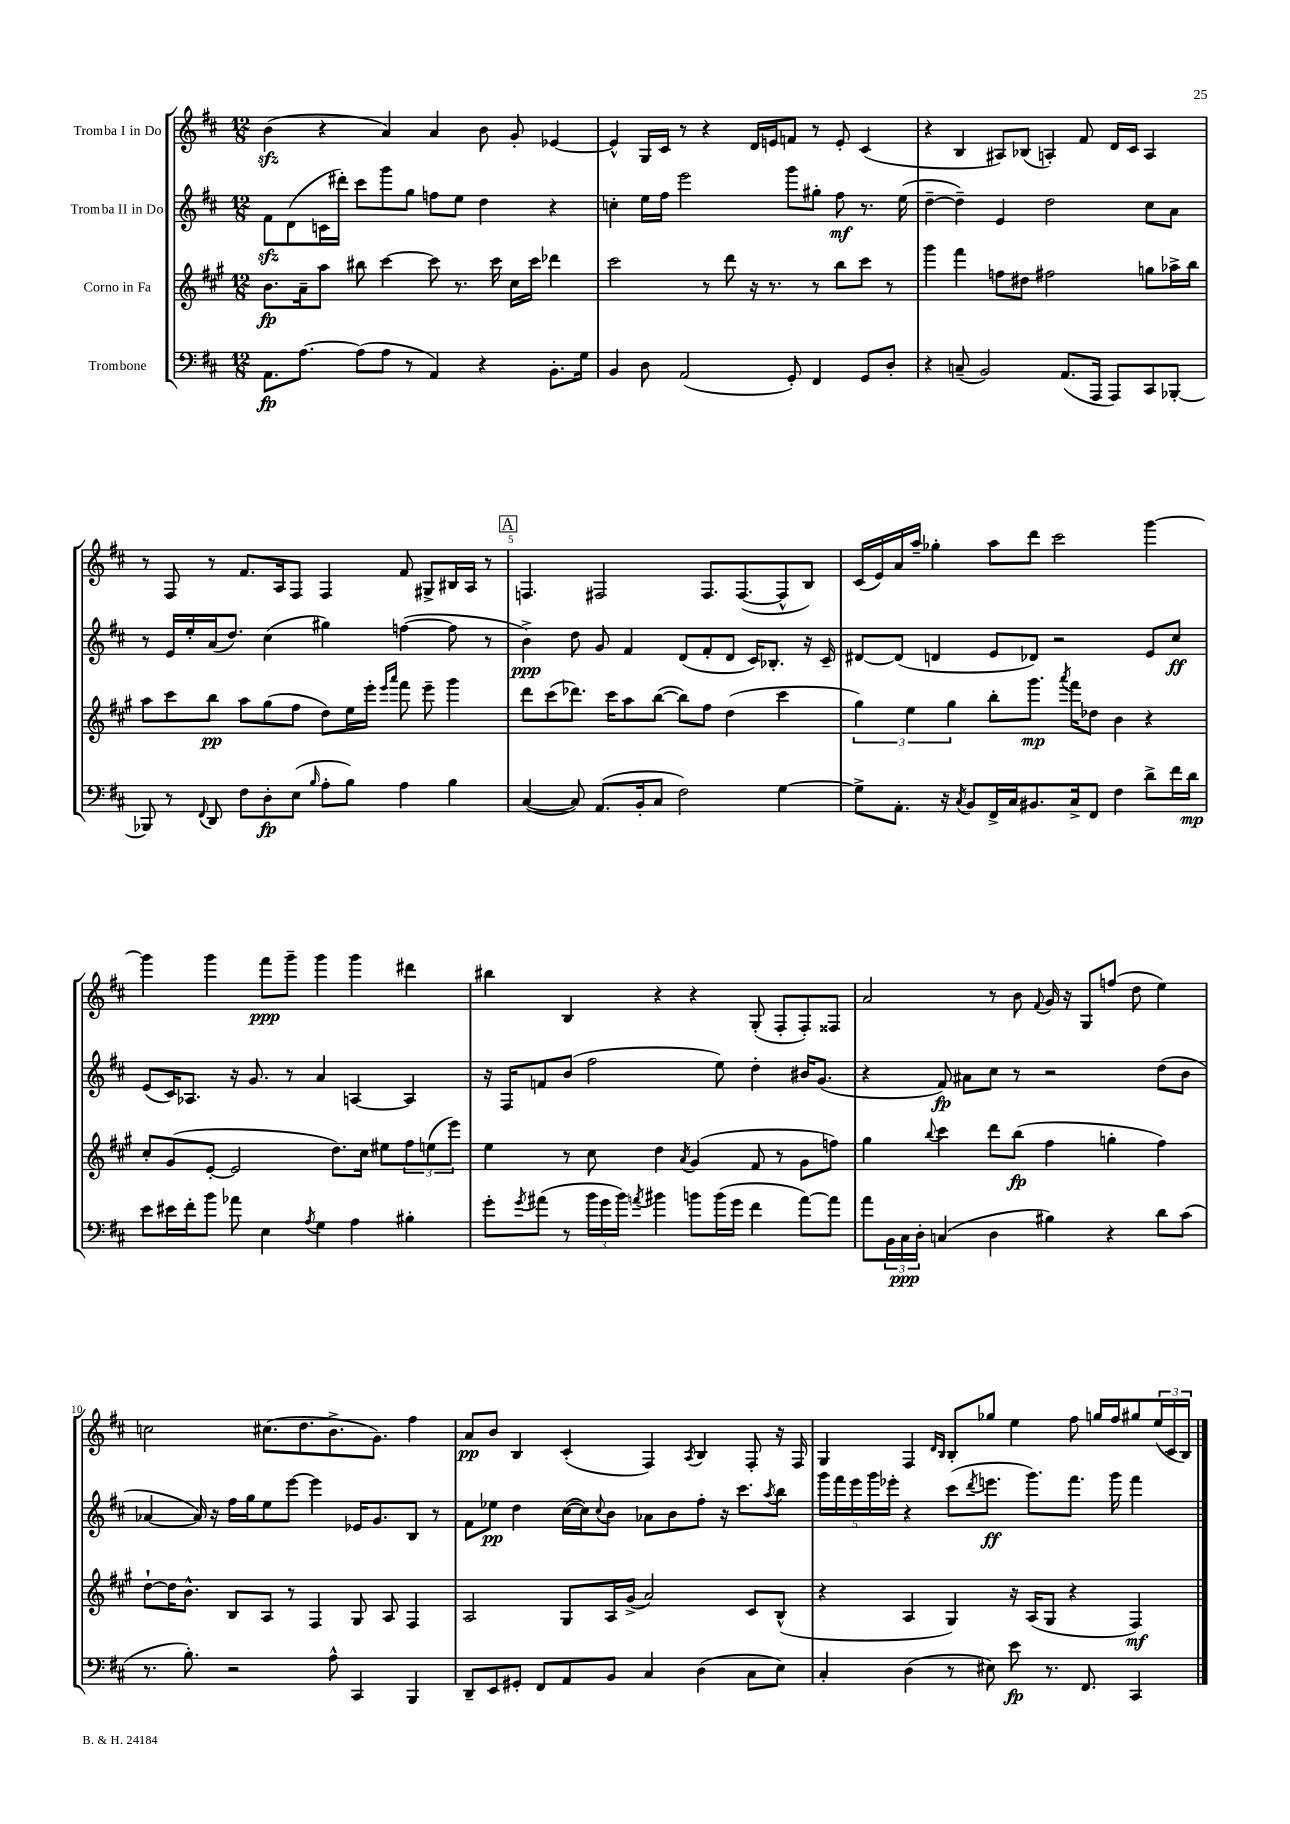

**kern	**kern	**kern	**kern
*staff4	*staff3	*staff2	*staff1
*clefF4	*clefG2	*clefG2	*clefG2
*k[f#c#]	*k[f#c#g#]	*k[f#c#]	*k[f#c#]
*M12/8	*M12/8	*M12/8	*M12/8
8.AA	8.b	8f#	(4b
.	.	(8d	.
[8.A	16a~	.	.
.	8aa	16c	4r
.	.	16ddd#')	.
(8A]	8bb#	8ccc#	.
8A	[4ccc#	8ggg	4a)
8r	.	8gg	.
4AA)	8ccc#]	8ff	4a
.	8.r	8ee	.
4r	.	4dd	8b
.	16ccc#	.	.
.	16cc#	.	8g'
.	16ccc#	.	.
8.BB'	4ddd-	4r	[4e-
16G	.	.	.
=	=	=	=
4BB	2ccc#	4cc'	4e-^^]
8D	.	16ee	16G
.	.	16ff#	16c#
(2AA	.	2eee	8r
.	8r	.	4r
.	8ddd	.	.
.	16r	.	16d
.	8.r	.	16e
8GG')	.	8ggg	8f
4FF#	8r	8gg#'	8r
.	8bb	8ff#	8e'
8GG	8ccc#	8.r	(4c#
8D'	8r	.	.
.	.	(16ee	.
=	=	=	=
4r	4ggg#	[4dd~	4r
(8C~	4fff#	4dd~])	4B
2BB)	.	.	.
.	8ff	4e	8A#)
.	8dd#	.	(8B-
.	2ff#	2dd	4A')
(8.AA	.	.	.
.	.	.	8f#
16AAA	.	.	.
8AAA)	.	.	16d
.	.	.	16c#
8CC#	8gg	8cc#	4A
[8BBB-'	16aa-^	8a	.
.	16bb	.	.
=	=	=	=
8BBB-]	8aa	8r	8r
8r	8ccc#	16e	8F#
.	.	16ee'	.
8qqFF#	.	.	.
8DD	8bb	(16a	8r
.	.	8.dd)	.
8F#	8aa	.	8.f#
8D'	(8gg#	(4cc#	.
.	.	.	16A
(8E	8ff#	.	8F#
16qqB	.	.	.
8A'	8dd)	4gg#)	4F#
8B)	16ee	.	.
.	16eee'	.	.
.	16qqeee	.	.
.	16qqaaa	.	.
4A	8fff#	([4ff	8f#
.	8eee~	.	8G#^
4B	4ggg#	8ff]	16B#
.	.	.	16A
.	.	8r	8r
=	=	=	=
([4C#	8ddd	4b^)	4.F
.	(8ccc#	.	.
8C#])	8.ddd-)	8dd	.
(8.AA	.	8g	2F#
.	16ccc#	.	.
.	8aa	4f#	.
16BB'	.	.	.
8C#	([8bb	.	.
2F#)	8bb])	(8d	.
.	8ff#	8f#'	8.F#
.	(4dd	8d	.
.	.	.	([8.F#
.	.	16c#)	.
.	.	8.B-'	.
[4G	4ccc#	.	8F#^^]
.	.	16r	8B)
.	.	16c#~	.
=	=	=	=
8G^]	6gg#)	[8d#	(16c#
.	.	.	16e)
8.AA'	.	(8d#]	16a
.	6ee	.	.
.	.	.	16aa~
.	.	4d	4gg-'
16r	.	.	.
.	6gg#	.	.
8qC#	.	.	.
8BB	.	.	.
16FF#^	8bb'	8e	8aa
16C#	.	.	.
8.BB#	8.ggg#	8d-)	8ddd
.	.	2r	2ccc#
.	8qaaa	.	.
16C#^	16fff#	.	.
8FF#	8dd-	.	.
4F#	4b	.	.
8d^	4r	8e	[4ggg
16f#	.	8cc#	.
16d	.	.	.
=	=	=	=
8e	8cc#'	(8e	4ggg]
16e#	(8g#	16c#)	.
16f#'	.	8.A-	.
8b	[8e'	.	4ggg
8a-	2e]	16r	.
.	.	8.g	.
4E	.	.	8fff#
.	.	8r	8ggg~
8qA	.	.	.
4G	.	4a	4ggg
.	8.dd)	.	.
4A	.	[4A	4ggg
.	16cc#	.	.
.	8ee#	.	.
4B#'	12ff#	4A]	4ddd#
.	(12ee	.	.
.	12eee)	.	.
=	=	=	=
8g'	4ee	16r	4bb#
.	.	16F#	.
8qg	.	.	.
(8a#	.	8f	.
8r	8r	(8b	4B
24b	8cc#	2ff#	.
24g	.	.	.
24b)	.	.	.
8qa	.	.	.
4b#	4dd	.	4r
.	8qa	.	.
8b	(4g#	.	4r
(16b	.	8ee)	.
16g	.	.	.
4f#	8f#	4dd'	(8G'
.	8r	.	8F#'
[8a)	8g#	16b#	8F#')
.	.	(8.g	.
8a]	8ff)	.	8F##
=	=	=	=
8a	4gg#	4r	2a
24BB	.	.	.
24C#	.	.	.
24D'	.	.	.
.	8qqbb	.	.
(4C	4ccc#	8f#)	.
.	.	8a#	.
4D	8ddd	8cc#	8r
.	(8bb	8r	8b
.	.	.	8qqf#
4B#)	4ff#	2r	16g
.	.	.	16r
.	.	.	8G
4r	4gg'	.	(8ff
.	.	.	8dd
8d	4ff#)	(8dd	4ee)
(8c#	.	8b	.
=	=	=	=
8.r	[8dd`	[4a-	2cc
.	16dd]	.	.
8.B')	8.b^^	.	.
.	.	16a-])	.
.	.	16r	.
2r	8B	16ff#	.
.	.	16gg	.
.	8A	8ee	(8.cc#
.	8r	[8eee	.
.	.	.	8.dd
.	4F#	4eee]	.
8A^^	.	.	8.b^
4CC#	8G#	16e-	.
.	.	8.g	8.g)
.	8A	.	.
4BBB	4F#	8B	4ff#
.	.	8r	.
=	=	=	=
8DD~	2A	8f#	8a
8EE	.	8ee-	8b
8GG#'	.	4dd	4B
8FF#	.	.	.
8AA	8G#	([16cc#	(4c#'
.	.	16cc#])	.
.	.	8qqcc#	.
8BB	16A	8b	.
.	(16g#^	.	.
4C#	2a)	8a-	4F#)
.	.	8b	.
.	.	.	8qA
(4D	.	8ff#'	4B
.	.	16r	.
.	.	8.ccc#	.
8C#	8c#	.	8F#'
.	.	8qaa	.
8E)	(8B^^	8bb	16r
.	.	.	16F#
=	=	=	=
4C#'	4r	20ggg	4G
.	.	20fff#	.
.	.	20eee	.
.	.	20ggg	.
.	.	20eee-'	.
(4D	4A	4r	4F#
.	.	.	16qqd
.	.	.	16qqB
8r	4G#)	(8ccc#	8B'
.	.	8qddd	.
8E#)	.	8.eee	8gg-
8e	16r	.	4ee
.	(16A	8.ggg)	.
8.r	8G#	.	.
.	4r	8.fff#	8ff#
8.FF#	.	.	.
.	.	.	16gg
.	.	16ggg	16ff#
4CC#	4F#)	4fff#	8gg#
.	.	.	(24ee
.	.	.	24c#
.	.	.	24B)
==	==	==	==
*-	*-	*-	*-
